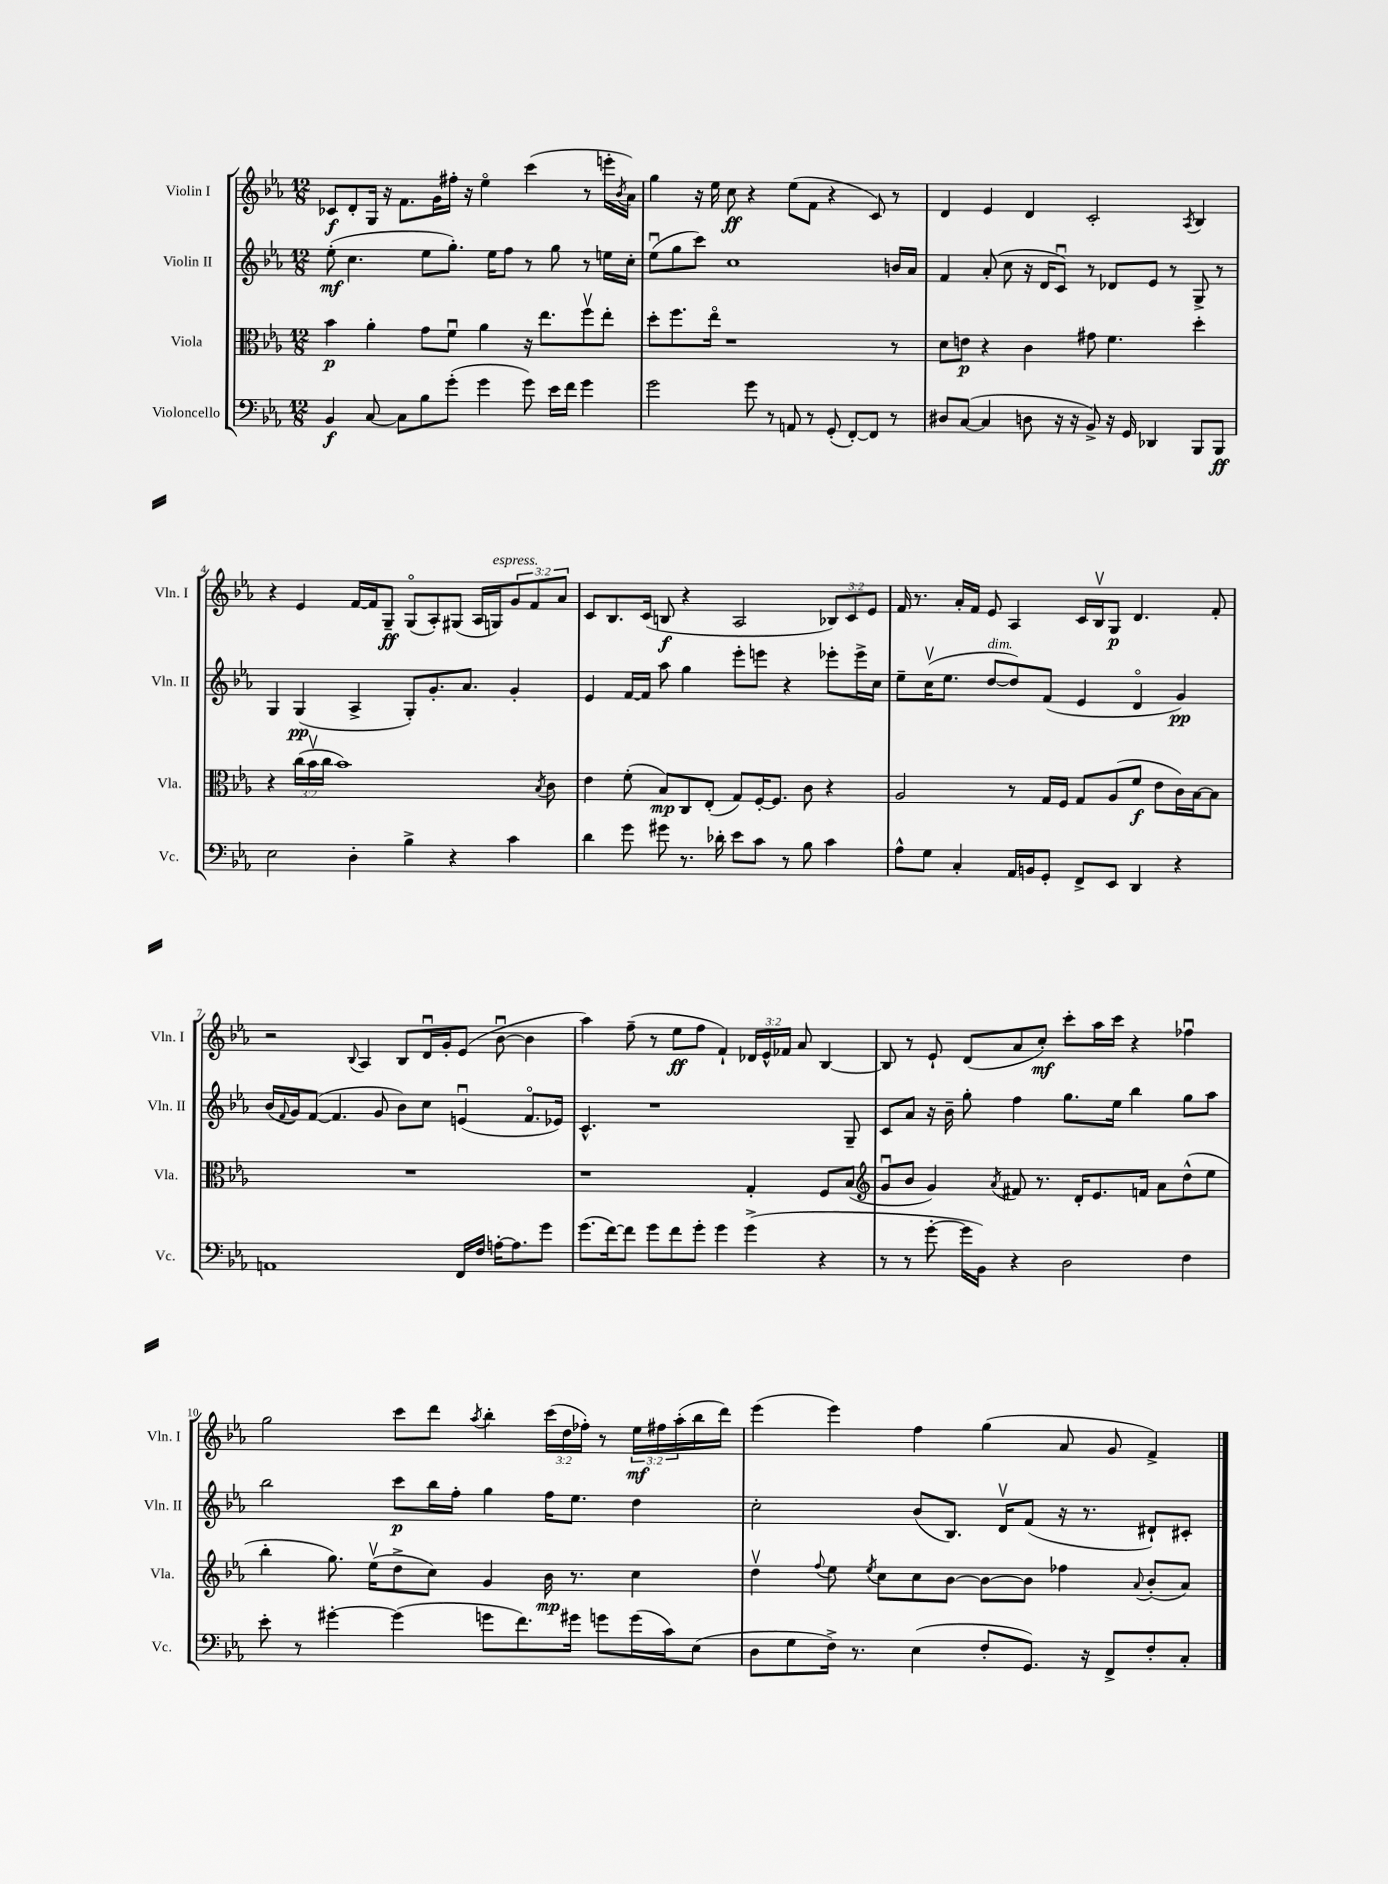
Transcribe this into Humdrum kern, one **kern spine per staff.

**kern	**dynam	**kern	**dynam	**kern	**dynam	**kern	**dynam
*part4	*part4	*part3	*part3	*part2	*part2	*part1	*part1
*staff4	*staff4	*staff3	*staff3	*staff2	*staff2	*staff1	*staff1
*I"Violoncello	*	*I"Viola	*	*I"Violin II	*	*I"Violin I	*
*I'Vc.	*	*I'Vla.	*	*I'Vln. II	*	*I'Vln. I	*
*clefF4	*	*clefC3	*	*clefG2	*	*clefG2	*
*k[b-e-a-]	*	*k[b-e-a-]	*	*k[b-e-a-]	*	*k[b-e-a-]	*
*M12/8	*	*M12/8	*	*M12/8	*	*M12/8	*
=1	=1	=1	=1	=1	=1	=1	=1
4BB-/	f	4b-\	p	(8ee-'\	mf	8c-X/L	f
.	.	.	.	4.cc\	.	8d'/	.
[8C/	.	4a-'\	.	.	.	16G/Jk	.
.	.	.	.	.	.	16r	.
8C\L]	.	.	.	.	.	8.f\L	.
8B-\	.	8g\L	.	8ee-\L	.	.	.
.	.	.	.	.	.	16g\L	.
(8g'\J	.	8fu\J	.	8.gg'\J)	.	16ff#X'\JJ	.
.	.	.	.	.	.	16r	.
4g\	.	4a-\	.	.	.	4ee-\	.
.	.	.	.	16ee-\KL	.	.	.
.	.	.	.	8ff\J	.	.	.
8g\)	.	16r	.	8r	.	(4ccc\	.
.	.	8.ee-\L	.	.	.	.	.
16e-\LL	.	.	.	8gg\	.	.	.
16f\JJ	.	.	.	.	.	.	.
4g\	.	8ffv\	.	8r	.	8r	.
.	.	8ee-'\J	.	16een\LL	.	16eeen'\LL	.
.	.	.	.	.	.	8qb-/	.
.	.	.	.	16cc'\JJ	.	16a-\JJ)	.
=2	=2	=2	=2	=2	=2	=2	=2
2g\	.	8dd'\L	.	(8ee-u\L	.	4gg\	.
.	.	8.ff\	.	8gg\	.	.	.
.	.	.	.	8ccc\J)	.	16r	.
.	.	16ee-\Jk	.	.	.	16ee-\	.
.	.	1r	.	1cc	.	8cc\	ff
8g\	.	.	.	.	.	4r	.
8r	.	.	.	.	.	.	.
8AAn/	.	.	.	.	.	(8ee-\L	.
8r	.	.	.	.	.	8f\J	.
(8GG'/	.	.	.	.	.	4r	.
[8FF'/L)	.	.	.	.	.	.	.
8FF/J]	.	.	.	.	.	8c/)	.
8r	.	8r	.	16bn/LL	.	8r	.
.	.	.	.	16a-/JJ	.	.	.
=3	=3	=3	=3	=3	=3	=3	=3
8D#X/L	.	8d\L	.	4f/	.	4d/	.
([8C/J	.	8en\J	p	.	.	.	.
4C/]	.	4r	.	(8a-'/	.	4e-/	.
.	.	.	.	8cc\	.	.	.
8Dn\	.	4c\	.	16r	.	4d/	.
.	.	.	.	16d/KL	.	.	.
16r	.	.	.	8cu/J)	.	.	.
16r	.	.	.	.	.	.	.
8BB-^/)	.	8g#X\	.	8r	.	2c'/	.
16r	.	4.f\	.	8d-X/L	.	.	.
16GG/	.	.	.	.	.	.	.
4DD-X/	.	.	.	8e-/J	.	.	.
.	.	.	.	8r	.	.	.
.	.	.	.	.	.	8qA-/	.
8BBB-/L	.	4dd'\	.	8G^/	.	4B-/	.
8BBB-/J	ff	.	.	8r	.	.	.
!!LO:LB:g=z
=4	=4	=4	=4	=4	=4	=4	=4
2E-\	.	4r	.	4G/	.	4r	.
.	.	(24cc\LL	.	(4G/	pp	4e-/	.
.	.	24b-v\	.	.	.	.	.
.	.	24cc\JJ	.	.	.	.	.
.	.	1b-)	.	.	.	.	.
4D'\	.	.	.	4A-^/	.	[16f/LL	.
.	.	.	.	.	.	16f/J]	.
.	.	.	.	.	.	8G~/J	ff
4B-^\	.	.	.	8G'/L)	.	(8G/L	.
.	.	.	.	8.g'/	.	8A-'/)	.
4r	.	.	.	.	.	(8G#X/J	.
.	.	.	.	8.a-/J	.	.	.
.	.	.	.	.	.	16A-/LL	.
!	!	!	!	!	!	!LO:TX:a:i:t=espress.	!
.	.	.	.	.	.	16Gn/J)	.
4c\	.	.	.	4g'/	.	12g/	.
.	.	.	.	.	.	12f/	.
.	.	8qB-/	.	.	.	.	.
.	.	8c\	.	.	.	.	.
.	.	.	.	.	.	12a-/J	.
=5	=5	=5	=5	=5	=5	=5	=5
4d\	.	4e-\	.	4e-/	.	8c/L	.
.	.	.	.	.	.	8.B-/	.
8g\	.	(8f'\	.	[16f/LL	.	.	.
.	.	.	.	16f/JJ]	.	(16c/Jk	.
8g#X\	.	8B-/L)	mp	8aa-\	.	8Bn/	f
8.r	.	8C/	.	4gg\	.	4r	.
.	.	(8E-'/J	.	.	.	.	.
16d-X'\	.	.	.	.	.	.	.
8e-\L	.	8G/L)	.	8eee-'\L	.	2A-/	.
8c\J	.	[16F'/K	.	8eeen\J	.	.	.
.	.	8.F/J]	.	.	.	.	.
8r	.	.	.	4r	.	.	.
8B-\	.	8c\	.	.	.	.	.
4c\	.	4r	.	8eee-X'\L	.	12B-X/L)	.
.	.	.	.	.	.	12c/	.
.	.	.	.	16eee-^\L	.	.	.
.	.	.	.	.	.	12e-/J	.
.	.	.	.	16cc\JJ	.	.	.
=6	=6	=6	=6	=6	=6	=6	=6
8A-^^\L	.	2A-/	.	8ee-~\L	.	16f/	.
.	.	.	.	.	.	8.r	.
8G\J	.	.	.	(16ccv\K	.	.	.
.	.	.	.	8.ee-\J	.	.	.
4C'/	.	.	.	.	.	16a-'/LL	.
.	.	.	.	.	.	16f/JJ	.
!	!	!	!	!LO:TX:a:i:t=dim.	!	!	!
.	.	.	.	[8dd/L	.	8e-/	.
16AA-/LL	.	8r	.	8dd/])	.	4A-/	.
16BBn/J	.	.	.	.	.	.	.
8GG'/J	.	16G/LL	.	(8f/J	.	.	.
.	.	16F/JJ	.	.	.	.	.
8FF^/L	.	8G/L	.	4e-/	.	16c/LL	.
.	.	.	.	.	.	16B-v/J	.
8EE-/J	.	(8A-/	.	.	.	8G/J	p
4DD/	.	8f/J	f	4d/	.	4.d/	.
.	.	8e-\L	.	.	.	.	.
4r	.	16c\L)	.	4g/)	pp	.	.
.	.	[16B-\J	.	.	.	.	.
.	.	8B-\J]	.	.	.	8f'/	.
!!LO:LB:g=z
=7	=7	=7	=7	=7	=7	=7	=7
1AAn	.	1.r	.	(16b-/LL	.	2r	.
.	.	.	.	8qqf/	.	.	.
.	.	.	.	16g/J)	.	.	.
.	.	.	.	([8f/J	.	.	.
.	.	.	.	4.f/]	.	.	.
.	.	.	.	.	.	8qqB-/	.
.	.	.	.	.	.	4A-/	.
.	.	.	.	8g/	.	.	.
.	.	.	.	8b-\L)	.	8B-/L	.
.	.	.	.	8cc\J	.	16du/L	.
.	.	.	.	.	.	16g'/J	.
16FF/LL	.	.	.	(4enu/	.	(8e-/J	.
16F/JJ	.	.	.	.	.	.	.
[16An'\KL	.	.	.	.	.	[8b-u\	.
8.A\]	.	.	.	.	.	.	.
.	.	.	.	8.f/L	.	4b-\]	.
8g\J	.	.	.	.	.	.	.
.	.	.	.	16e-X/Jk)	.	.	.
=8	=8	=8	=8	=8	=8	=8	=8
(8.g\L	.	1r	.	4.c^^/	.	4aa-\)	.
[16f\k)	.	.	.	.	.	.	.
8f\J]	.	.	.	.	.	(8ff~\	.
8g\L	.	.	.	1r	.	8r	.
8f\	.	.	.	.	.	8ee-\L	ff
8g'\J	.	.	.	.	.	8ff\J	.
4g\	.	.	.	.	.	4f`/)	.
(4g^\	.	4G'/	.	.	.	24d-X/LL	.
.	.	.	.	.	.	24e-^^/	.
.	.	.	.	.	.	24f-X/JJ	.
.	.	.	.	.	.	8a-/	.
4r	.	8F/L	.	.	.	[4B-/	.
.	.	(8B-/J	.	8G~/	.	.	.
=9	=9	=9	=9	=9	=9	=9	=9
*	*	*clefG2	*	*	*	*	*
8r	.	8gu/L	.	8c/L	.	8B-/]	.
8r	.	8b-/J	.	8a-/J	.	8r	.
[8g'\	.	4g/)	.	16r	.	8e-`/	.
.	.	.	.	16b-~\	.	.	.
16g\LL]	.	.	.	8gg'\	.	(8d/L	.
16BB-\JJ)	.	.	.	.	.	.	.
.	.	8qa-/	.	.	.	.	.
4r	.	8f#X/	.	4ff\	.	8a-/	.
.	.	8.r	.	.	.	8cc'/J)	mf
2D\	.	.	.	8.gg\L	.	8ccc'\L	.
.	.	16d'/KL	.	.	.	.	.
.	.	8.e-/	.	.	.	16aa-\L	.
.	.	.	.	16ee-\Jk	.	16ccc\JJ	.
.	.	.	.	4bb-\	.	4r	.
.	.	16fn/Jk	.	.	.	.	.
.	.	8a-\L	.	.	.	.	.
4F\	.	(8dd^^\	.	8gg\L	.	4ff-Xu\	.
.	.	8ee-\J	.	8aa-\J	.	.	.
!!LO:LB:g=z
=10	=10	=10	=10	=10	=10	=10	=10
8e-'\	.	4bb-'\	.	2bb-\	.	2gg\	.
8r	.	.	.	.	.	.	.
[4g#X'\	.	8.gg\)	.	.	.	.	.
.	.	(16ee-v\KL	.	.	.	.	.
(4g#\]	.	8dd^\	.	8ccc\L	p	8ccc\L	.
.	.	8cc\J)	.	16bb-\L	.	8ddd\J	.
.	.	.	.	16ff'\JJ	.	.	.
.	.	.	.	.	.	8qaa-/	.
8gn\L	.	4g/	.	4gg\	.	4bb-'\	.
8.f\)	.	.	.	.	.	.	.
.	.	16b-\	mp	16ff\KL	.	(24ccc\LL	.
.	.	.	.	.	.	24dd\	.
16g#X\Jk	.	8.r	.	8.ee-\J	.	.	.
.	.	.	.	.	.	24ff-X'\JJ)	.
8gn\L	.	.	.	.	.	8r	.
(16g\L	.	4cc\	.	4dd\	.	24ee-\LL	mf
.	.	.	.	.	.	24ff#X\	.
16c\J)	.	.	.	.	.	.	.
.	.	.	.	.	.	(24aa-'\	.
(8E-\J	.	.	.	.	.	16bb-\	.
.	.	.	.	.	.	16ddd\JJ)	.
=11	=11	=11	=11	=11	=11	=11	=11
8D\L	.	4ddv\	.	2cc'\	.	(4eee-\	.
8G\	.	.	.	.	.	.	.
.	.	8qqff/	.	.	.	.	.
16F^\Jk)	.	8ee-\	.	.	.	4eee-\)	.
8.r	.	.	.	.	.	.	.
.	.	8qee-/	.	.	.	.	.
.	.	8cc\L	.	.	.	.	.
(4E-\	.	8cc\	.	(8b-/L	.	4ff\	.
.	.	[8b-\J	.	8.B-/J)	.	.	.
8F'/L	.	8b-\L_	.	.	.	(4gg\	.
.	.	.	.	16dv/KL	.	.	.
8.GG/J)	.	8b-\J]	.	(8f/J	.	.	.
.	.	4ff-X\	.	16r	.	8a-/	.
16r	.	.	.	8.r	.	.	.
8FF^/L	.	.	.	.	.	8g/	.
.	.	8qqa-/	.	.	.	.	.
8F'/	.	(8b-'/L	.	8d#X`/L)	.	4f^/)	.
8C'/J	.	8a-/J)	.	8c#X'/J	.	.	.
==	==	==	==	==	==	==	==
*-	*-	*-	*-	*-	*-	*-	*-
